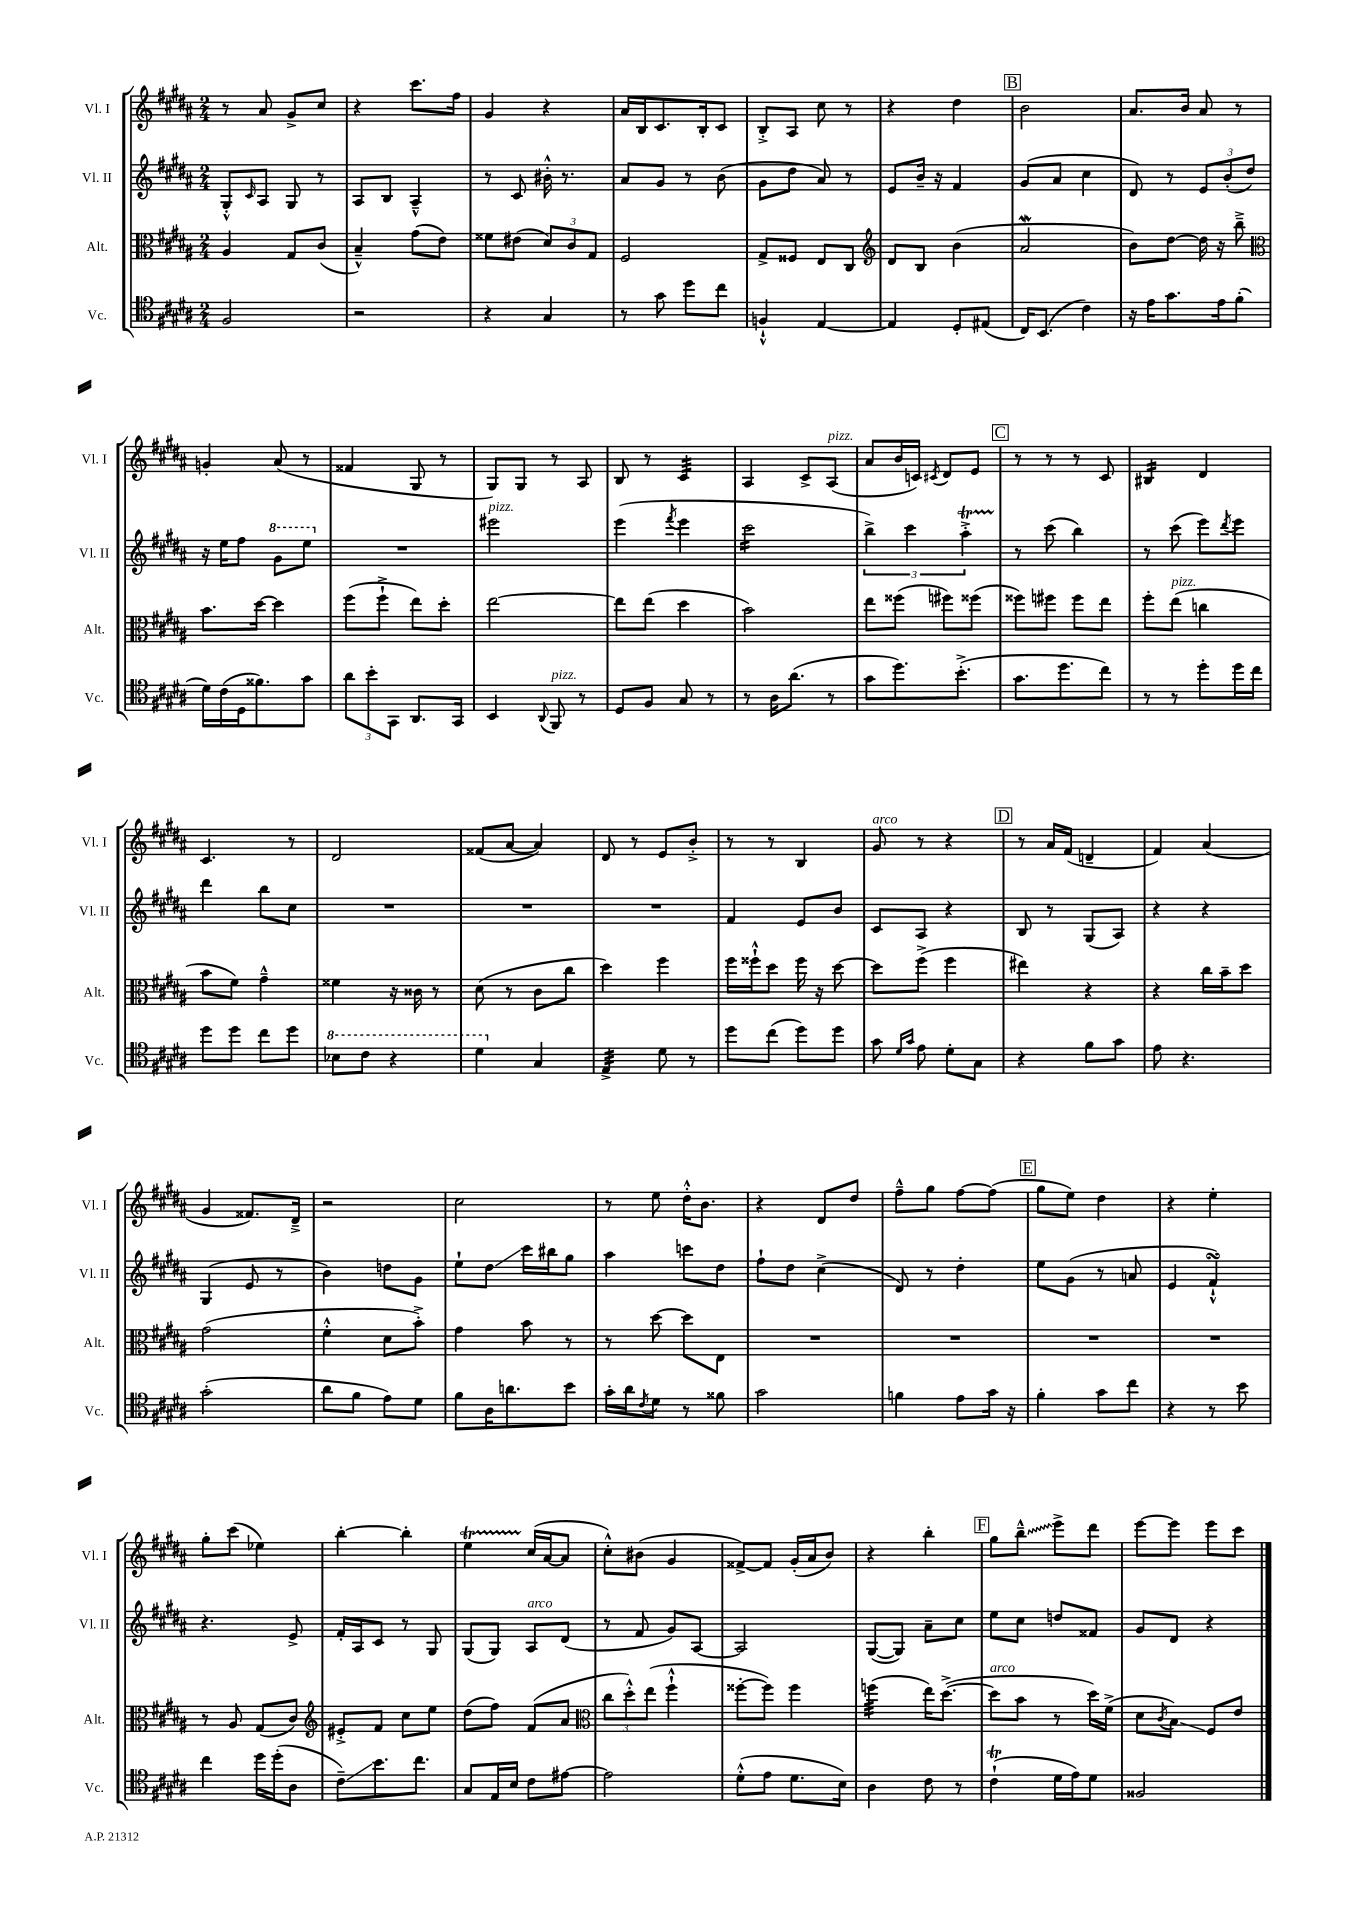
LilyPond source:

<<
\new StaffGroup <<
\new Staff = "s0" \with { instrumentName = "Vl. I" shortInstrumentName = "Vl. I" } {
    \clef treble \key b \major \numericTimeSignature \time 2/4
    r8 ais'8 gis'8-> cis''8 |
    r4 cis'''8. fis''16 |
    gis'4 r4 |
    ais'16 b16 cis'8. b16-. cis'8 |
    b8-.-> ais8 cis''8 r8 |
    r4 dis''4 |
    \mark \markup { \box "B" } b'2 |
    ais'8. b'16 ais'8 r8 |
    g'4-. ais'8( r8 |
    fisis'4 gis8 r8 |
    gis8) gis8 r8 ais8 |
    b8 r8 cis'4:32 |
    ais4 cis'8-> ais8^\markup { \italic "pizz." }( |
    ais'8 b'16 c'16) \acciaccatura { cis'8 } dis'8 e'8 |
    \mark \markup { \box "C" } r8 r8 r8 cis'8 |
    bis4:16 dis'4 |
    cis'4. r8 |
    dis'2 |
    fisis'8( ais'8~ ais'4) |
    dis'8 r8 e'8 b'8-.-> |
    r8 r8 b4 |
    gis'8^\markup { \italic "arco" } r8 r4 |
    \mark \markup { \box "D" } r8 ais'16 fis'16( d'4-- |
    fis'4) ais'4( |
    gis'4 fisis'8.) dis'16---> |
    r2 |
    cis''2 |
    r8 e''8 dis''16-.-^ b'8. |
    r4 dis'8 dis''8 |
    fis''8---^ gis''8 fis''8~ fis''8( |
    \mark \markup { \box "E" } gis''8 e''8) dis''4 |
    r4 e''4-. |
    gis''8-. cis'''8( ees''4) |
    b''4~-. b''4-. |
    e''4\startTrillSpan cis''16\stopTrillSpan( ais'16~ ais'8 |
    cis''8-.-^) bis'8( gis'4 |
    fisis'8~->) fisis'8 gis'16-.( ais'16 b'8) |
    r4 b''4-. |
    \mark \markup { \box "F" } gis''8 \once \override Glissando.style = #'zigzag b''8---^\glissando e'''8-> dis'''8 |
    e'''8~ e'''8 e'''8 cis'''8 \bar "|." |
}
\new Staff = "s1" \with { instrumentName = "Vl. II" shortInstrumentName = "Vl. II" } {
    \clef treble \key b \major \numericTimeSignature \time 2/4
    gis8-.-^ \grace { cis'16 } ais8 gis8 r8 |
    ais8 b8 ais4---^ |
    r8 cis'8 bis'16-.-^ r8. |
    ais'8 gis'8 r8 b'8( |
    gis'8 dis''8 ais'8) r8 |
    e'8 b'16-- r16 fis'4 |
    \mark \markup { \box "B" } gis'8( ais'8 cis''4 |
    dis'8) r8 \tuplet 3/2 { e'8 b'8-.( dis''8) } |
    r16 e''16 fis''8 \ottava #1 gis''8 e'''8 \ottava #0 |
    R2 |
    eis'''2^\markup { \italic "pizz." } |
    e'''4( \acciaccatura { fis'''8 } e'''4 |
    cis'''2:16 |
    \tuplet 3/2 { b''4->) cis'''4 ais''4-.->\startTrillSpan } |
    \mark \markup { \box "C" } r8\stopTrillSpan cis'''8( b''4) |
    r8 cis'''8( e'''8) \acciaccatura { dis'''8 } e'''8 |
    dis'''4 b''8 cis''8 |
    R2 |
    R2 |
    R2 |
    fis'4 e'8 b'8 |
    cis'8 ais8 r4 |
    \mark \markup { \box "D" } b8 r8 gis8( ais8) |
    r4 r4 |
    gis4( e'8 r8 |
    b'4) d''8 gis'8 |
    e''8-! dis''8\glissando cis'''16 bis''16 gis''8 |
    ais''4 c'''8 dis''8 |
    fis''8-! dis''8 cis''4->( |
    dis'8) r8 dis''4-. |
    \mark \markup { \box "E" } e''8 gis'8( r8 a'8 |
    e'4 fis'4-!-^\turn) |
    r4. e'8-> |
    fis'16-. ais16 cis'8 r8 gis8 |
    gis8( gis8) ais8^\markup { \italic "arco" } dis'8( |
    r8 fis'8 gis'8) ais8~ |
    ais2 |
    gis8~( gis8) ais'8-- cis''8 |
    \mark \markup { \box "F" } e''8 cis''8 d''8 fisis'8 |
    gis'8 dis'8 r4 \bar "|." |
}
\new Staff = "s2" \with { instrumentName = "Alt." shortInstrumentName = "Alt." } {
    \clef alto \key b \major \numericTimeSignature \time 2/4
    ais4 gis8 cis'8( |
    b4---^) gis'8( e'8) |
    fisis'8 eis'8( \tuplet 3/2 { dis'8) cis'8 gis8 } |
    fis2 |
    gis8-> fisis8 e8 cis8 |
    \clef treble dis'8 b8 b'4( |
    \mark \markup { \box "B" } ais'2\mordent |
    b'8) dis''8~ dis''16 r16 b''8---> |
    \clef alto b'8. dis''16~ dis''4 |
    fis''8( fis''8-!-> e''8) dis''8-. |
    e''2~ |
    e''8 e''8( dis''4 |
    b'2) |
    e''8 fisis''8( fis''8) fisis''8( |
    \mark \markup { \box "C" } fisis''8) fis''8 fis''8 e''8 |
    fis''8-. e''8^\markup { \italic "pizz." }( c''4 |
    b'8 fis'8) gis'4---^ |
    fisis'4 r16 cisis'16 r8 |
    dis'8( r8 cis'8 cis''8 |
    dis''4) fis''4 |
    fis''16 fisis''16-!-^ dis''8 fisis''16 r16 dis''8~ |
    dis''8 fis''8->( fis''4 |
    \mark \markup { \box "D" } eis''4) r4 |
    r4 cis''16 b'16-- dis''8 |
    gis'2( |
    fis'4-.-^ dis'8 b'8-.->) |
    gis'4 b'8 r8 |
    r8 dis''8~ dis''8 e8 |
    R2 |
    R2 |
    \mark \markup { \box "E" } R2 |
    R2 |
    r8 ais8 gis8( cis'8) |
    \clef treble eis'8-.-> fis'8 cis''8 e''8 |
    dis''8( fis''8) fis'8( ais'8 |
    \clef alto \tuplet 3/2 { cis''8 dis''8-.-^) e''8( } fis''4-!-^ |
    fisis''8~-. fisis''8) fisis''4 |
    f''4:32( e''16) dis''8.~->( |
    \mark \markup { \box "F" } dis''8^\markup { \italic "arco" } b'8 r8 dis''16) fis'16->( |
    dis'8 \acciaccatura { cis'8 } b8\glissando) fis8 e'8 \bar "|." |
}
\new Staff = "s3" \with { instrumentName = "Vc." shortInstrumentName = "Vc." } {
    \clef tenor \key b \major \numericTimeSignature \time 2/4
    fis2 |
    r2 |
    r4 gis4 |
    r8 gis'8 dis''8 cis''8 |
    f4-!-^ e4~ |
    e4 dis8-. eis8( |
    \mark \markup { \box "B" } cis16) b,8.( cis'4) |
    r16 e'16 gis'8. e'16 fis'8-.( |
    dis'16) cis'16( dis16 fisis'8.) gis'8 |
    \tuplet 3/2 { ais'8 b'8-. gis,8 } ais,8. gis,16 |
    b,4 \appoggiatura { ais,8 } fis,8^\markup { \italic "pizz." } r8 |
    dis8 fis8 gis8 r8 |
    r8 ais16 ais'8.( r8 |
    gis'8 dis''8.) b'8.-.->( |
    \mark \markup { \box "C" } gis'8. dis''8. cis''8) |
    r8 r8 dis''8-. dis''16 cis''16 |
    dis''8 dis''8 cis''8 dis''8 |
    \ottava #1 bes'8 cis''8 r4 |
    dis''4 \ottava #0 gis4 |
    e4:32-> dis'8 r8 |
    dis''8 cis''8( dis''8) dis''8 |
    gis'8 \grace { dis'16 gis'16 } e'8 dis'8-. gis8 |
    \mark \markup { \box "D" } r4 fis'8 gis'8 |
    e'8 r4. |
    gis'2-.( |
    ais'8 fis'8 e'8) dis'8 |
    fis'8 ais16 a'8. b'8 |
    gis'16-. ais'16 \acciaccatura { cis'8 } dis'8 r8 fisis'8 |
    gis'2 |
    f'4 e'8 gis'16 r16 |
    \mark \markup { \box "E" } fis'4-. gis'8 cis''8 |
    r4 r8 b'8 |
    cis''4 dis''16 dis''16-.( ais8 |
    cis'8--\glissando) b'8. cis''8. |
    gis8 e16 b16 cis'8 eis'8~ |
    eis'2 |
    dis'8-.-^( e'8 dis'8. b16) |
    ais4 cis'8 r8 |
    \mark \markup { \box "F" } cis'4-!\trill( dis'16 e'16) dis'8 |
    fisis2 \bar "|." |
}
>>
>>
\layout { \context { \Score \remove "Bar_number_engraver" } }
